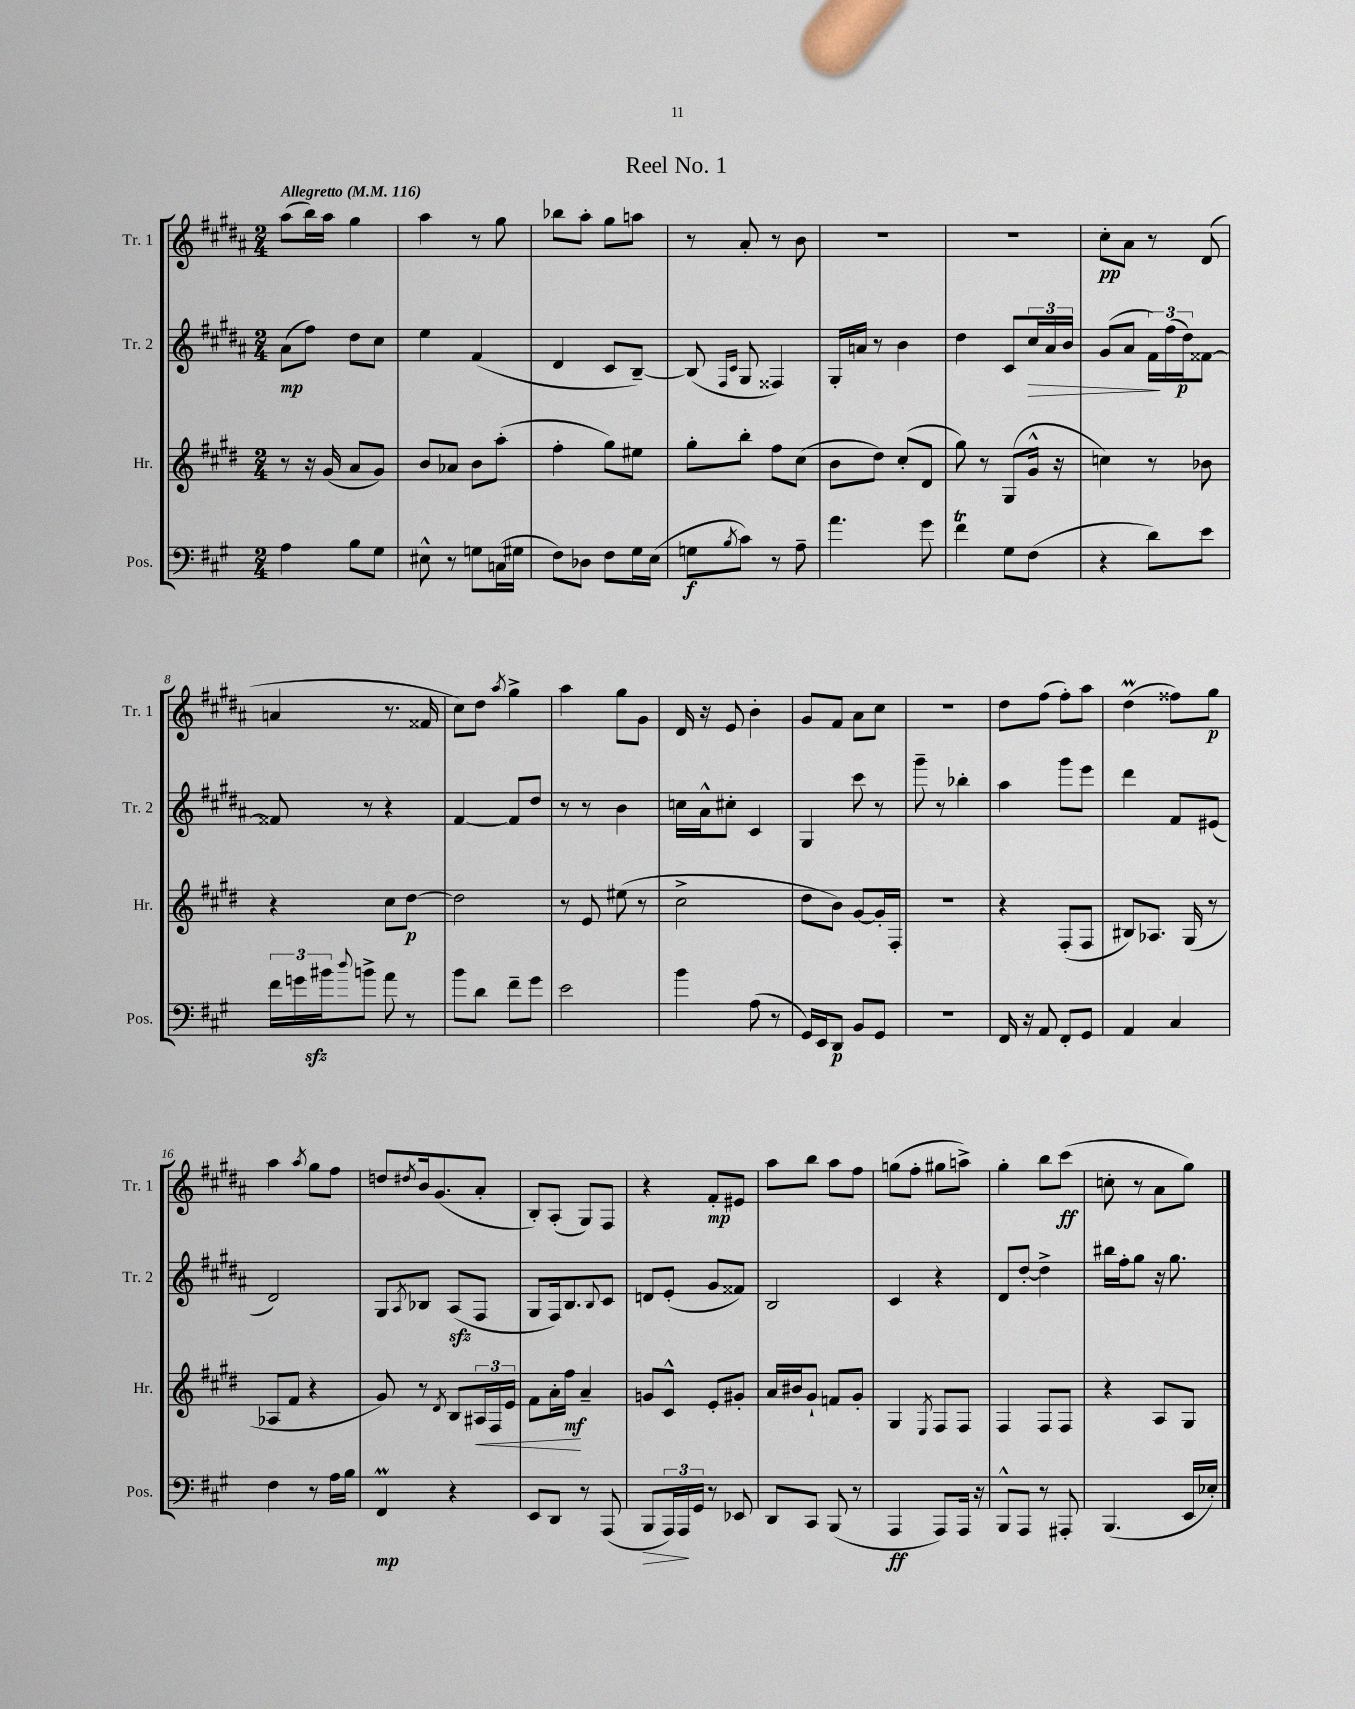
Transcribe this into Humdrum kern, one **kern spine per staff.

**kern	**kern	**kern	**kern
*staff4	*staff3	*staff2	*staff1
*clefF4	*clefG2	*clefG2	*clefG2
*k[f#c#g#]	*k[f#c#g#d#]	*k[f#c#g#d#a#]	*k[f#c#g#d#a#]
*M2/4	*M2/4	*M2/4	*M2/4
*MM116	*MM116	*MM116	*MM116
4A	8r	(8a#	(8aa#
.	16r	8ff#)	16bb)
.	(16g#	.	16aa#
8B	8a	8dd#	4gg#
8G#	8g#)	8cc#	.
=	=	=	=
8E#^^	8b	4ee	4aa#
8r	8a-	.	.
8G	8b	(4f#	8r
(16C	(8aa'	.	8gg#
16G#	.	.	.
=	=	=	=
8F#)	4ff#'	4d#	8bb-
8D-	.	.	8aa#'
8F#	8gg#)	8c#	8gg#
16G#	8ee#	[8B~)	8aa
(16E	.	.	.
=	=	=	=
8G	8gg#'	(8B]	8r
.	.	16qqF#	.
8qB	.	16qqc#	.
8c#)	8bb'	8G#	8a#'
8r	8ff#	4F##)	8r
8A~	(8cc#	.	8b
=	=	=	=
4.a	8b	16G#'	2r
.	.	16a	.
.	8dd#)	8r	.
.	(8cc#'	4b	.
8g#	8d#	.	.
=	=	=	=
4f#	8gg#)	4dd#	2r
.	8r	.	.
8G#	(8G#	8c#	.
(8F#	16g#^^	24cc#	.
.	.	24a#	.
.	16r	.	.
.	.	24b	.
=	=	=	=
4r	4cc)	(8g#	8cc#'
.	.	8a#	8a#
8d)	8r	24f#)	8r
.	.	(24ff#	.
.	.	24dd#)	.
8e	8b-	[8f##	(8d#
=	=	=	=
24f#	4r	8f##]	4a
24g	.	.	.
24b#	.	.	.
8qqdd	.	.	.
8b^	.	8r	.
8a	8cc#	4r	8.r
8r	[8dd#	.	.
.	.	.	16f##
=	=	=	=
8b	2dd#]	[4f#	8cc#)
8d	.	.	8dd#
.	.	.	8qaa#
8f#~	.	8f#]	4gg#^
8g#	.	8dd#	.
=	=	=	=
2e	8r	8r	4aa#
.	8e	8r	.
.	(8ee#	4b	8gg#
.	8r	.	8g#
=	=	=	=
4b	2cc#^	16cc	16d#
.	.	16a#^^	16r
.	.	8cc#'	8e
(8A	.	4c#	4b'
8r	.	.	.
=	=	=	=
16GG#)	8dd#	4G#	8g#
16EE	.	.	.
8DD	8b)	.	8f#
8BB	[8g#	8ccc#	8a#
8GG#	16g#']	8r	8cc#
.	16F#'	.	.
=	=	=	=
2r	2r	8ggg#~	2r
.	.	8r	.
.	.	4bb-'	.
=	=	=	=
16FF#	4r	4aa#	8dd#
16r	.	.	.
8AA	.	.	(8ff#
8FF#'	(8F#'	8ggg#	8ff#')
8GG#	8F#	8eee	8aa#
=	=	=	=
4AA	8B#)	4ddd#	(4dd#
.	8.A-	.	.
4C#	.	8f#	8ff##)
.	(16G#	.	.
.	8r	(8e#	8gg#
=	=	=	=
4F#	8A-	2d#)	4aa#
.	8f#	.	.
.	.	.	8qaa#
8r	4r	.	8gg#
16A	.	.	8ff#
16B	.	.	.
=	=	=	=
4FF#	8g#)	8G#	8dd
.	.	8qA#	8qdd#
.	8r	8B-	16b
.	.	.	(8.g#
.	8qd#	.	.
4r	8B	(8A#	.
.	24A#	8F#	8a#'
.	24F#	.	.
.	24e	.	.
=	=	=	=
8EE	8f#	8G#	8B')
8DD	16a'	16F#)	(8A#'
.	16ff#	8.B	.
8r	4a~	.	8G#)
.	.	8qqB	.
(8AAA	.	8c#	8F#
=	=	=	=
8BBB	8g	8d	4r
24AAA)	8c#^^	(8e'	.
24AAA	.	.	.
24GG#	.	.	.
8r	8e'	8g#	8f#'
8EE-	8g#'	8f##)	8e#
=	=	=	=
8DD	16a	2B	8aa#
.	16b#	.	.
8CC#	8g#`	.	8bb
(8BBB	8f	.	8aa#
8r	8g#'	.	8ff#
=	=	=	=
4AAA	4G#	4c#	(8gg
.	.	.	8ff#'
.	8qE	.	.
8AAA)	8F#	4r	8gg#
16AAA	8F#	.	8aa^)
16r	.	.	.
=	=	=	=
8BBB^^	4F#	8d#	4gg#'
8AAA	.	[8dd#'	.
8r	8F#	4dd#^]	8bb
8AAA#'	8F#	.	(8ccc#
=	=	=	=
(4.BBB	4r	16bb#	8cc'
.	.	16ff#'	.
.	.	8gg#	8r
.	8A	16r	8a#
.	.	8.gg#	.
16EE	8G#	.	8gg#)
16E-')	.	.	.
==	==	==	==
*-	*-	*-	*-
